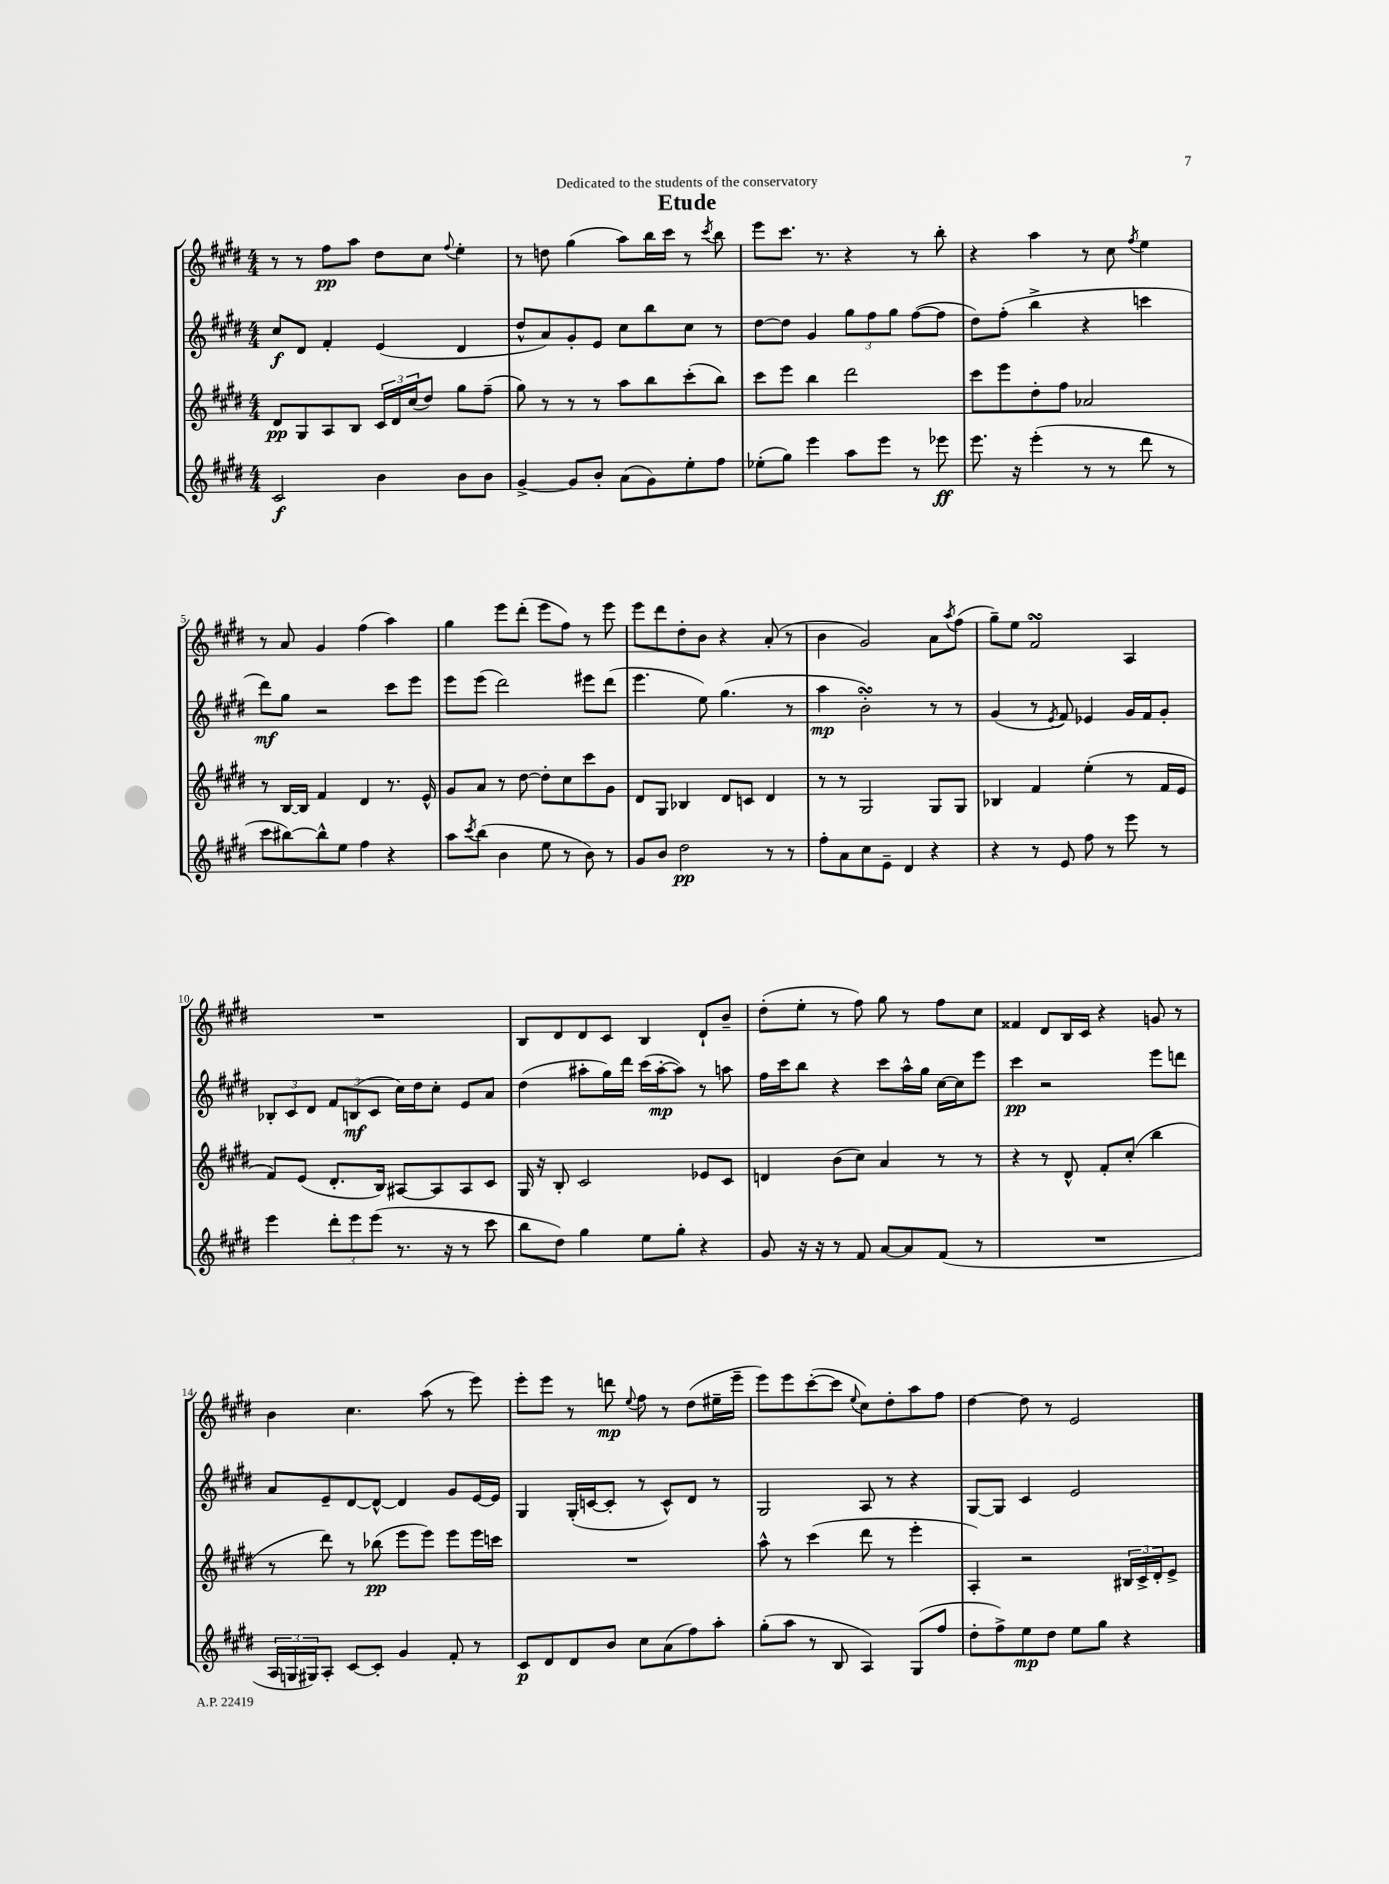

**kern	**kern	**kern	**kern
*staff4	*staff3	*staff2	*staff1
*clefG2	*clefG2	*clefG2	*clefG2
*k[f#c#g#d#]	*k[f#c#g#d#]	*k[f#c#g#d#]	*k[f#c#g#d#]
*M4/4	*M4/4	*M4/4	*M4/4
2c#	8d#	8cc#	8r
.	8G#	8d#	8r
.	8A	4f#'	8ff#
.	8B	.	8aa
4b	24c#	(4e	8dd#
.	24d#	.	.
.	(24cc#	.	.
.	8dd#)	.	8cc#
.	.	.	8qqff#
8b	8gg#	4d#	4ee'
8b	(8ff#~	.	.
=	=	=	=
[4g#^	8gg#)	8dd#^^	8r
.	8r	8a)	8dd
8g#]	8r	8g#'	(4gg#
8b'	8r	8e	.
(8a	8aa	8cc#	8aa)
8g#)	8bb	8bb	16bb
.	.	.	16ccc#
8ee'	(8ccc#'	8cc#	8r
.	.	.	8qccc#
8ff#	8bb)	8r	8bb
=	=	=	=
(8ee-'	8ccc#	[8dd#	8eee
8gg#)	8eee	8dd#]	8.ccc#
4eee	4bb	4g#	.
.	.	.	8.r
8aa	2ddd#	12gg#	4r
.	.	12ff#	.
8eee	.	.	.
.	.	12gg#	.
8r	.	([8ff#	8r
8eee-	.	8ff#]	8bb'
=	=	=	=
8.eee	8ccc#	8dd#)	4r
.	8eee	(8ff#'	.
16r	.	.	.
(4eee'	8dd#'	4bb^	4aa
.	8ff#	.	.
8r	2a-	4r	8r
8r	.	.	8cc#
.	.	.	8qff#
8ddd#	.	4ccc	4ee
8r	.	.	.
=	=	=	=
8ccc#	8r	8ddd#)	8r
[8bb#)	[16B	8gg#	8a
.	16B]	.	.
8bb#^^]	4f#	2r	4g#
8ee	.	.	.
4ff#	4d#	.	(4ff#
4r	8.r	8ccc#	4aa)
.	.	8eee	.
.	16e^^	.	.
=	=	=	=
8aa	8g#	8eee	4gg#
8qccc#	.	.	.
(8bb	8a	(8eee	.
4b	8r	2ddd#)	8eee
.	[8dd#	.	(8ddd#'
8ee	8dd#']	.	8eee
8r	8cc#	.	8ff#)
8b)	8ccc#	8eee#	8r
8r	8g#	(8ddd#	8eee
=	=	=	=
8g#	8d#	4.eee	8eee
8b	8G#	.	8ddd#
2dd#	4B-	.	8dd#'
.	.	8ee)	8b
.	8d#	(4.gg#	4r
.	8c	.	.
8r	4d#	.	(8a'
8r	.	8r	8r
=	=	=	=
8ff#'	8r	4aa	4b
8a	8r	.	.
8cc#	2G#	2b')	2g#)
8e~	.	.	.
4d#	.	.	.
4r	8G#	8r	8a
.	.	.	8qaa
.	8G#	8r	(8ff#
=	=	=	=
4r	4B-	(4g#	8gg#~)
.	.	.	8ee
8r	4f#	8r	2f#
.	.	8qe	.
8e	.	8f#)	.
8ff#	(4ee'	4e-	.
8r	.	.	.
8eee	8r	16g#	4A
.	.	16f#	.
8r	16f#	8g#'	.
.	16e	.	.
=	=	=	=
4eee	8f#)	12B-'	1r
.	.	12c#	.
.	(8e	.	.
.	.	12d#	.
12ddd#'	8.d#'	12f#	.
12eee	.	(12B	.
(12eee	.	12c#	.
.	16B)	.	.
8.r	[8A#	16cc#)	.
.	.	16dd#	.
.	8A#]	8cc#'	.
16r	.	.	.
8r	8A#	8e	.
8ccc#	8c#	8a	.
=	=	=	=
8bb	16G#	(4dd#	8B
.	16r	.	.
8dd#)	8B'	.	8d#
4gg#	2c#	8aa#'	8d#
.	.	16gg#)	8c#
.	.	16ddd#	.
8ee	.	(16ccc#	4B
.	.	[16aa#'	.
8gg#'	.	8aa#])	.
4r	8e-	8r	8d#`
.	8c#	8aa	8b~
=	=	=	=
8g#	4d	16ff#	(8dd#'
.	.	16ccc#	.
16r	.	8bb	8ee'
16r	.	.	.
8r	(8b	4r	8r
8f#	8cc#)	.	8ff#)
[8a	4a	8ccc#	8gg#
8a]	.	16aa^^	8r
.	.	16gg#	.
(8f#	8r	[16cc#	8ff#
.	.	16cc#]	.
8r	8r	8eee	8cc#
=	=	=	=
1r	4r	4ccc#	4f##
.	8r	2r	8d#
.	8d#^^	.	16B
.	.	.	16c#
.	8f#'	.	4r
.	(8cc#'	.	.
.	4bb	8eee	8g
.	.	8ddd	8r
=	=	=	=
24A	8r	8a	4b
24G	.	.	.
24G#)	.	.	.
8A'	8ddd#)	8e~	.
[8c#	8r	[8d#	4.cc#
8c#']	(8bb-	8d#^^_	.
4g#	8eee	4d#]	.
.	8eee)	.	(8aa
8f#'	8eee	8g#	8r
8r	16eee	[16e	8eee)
.	16ccc	16e]	.
=	=	=	=
8c#	1r	4G#	8eee'
8d#	.	.	8eee
8d#	.	(16G#'	8r
.	.	[16c	.
8b	.	8c']	8ddd
.	.	.	8qqee
8cc#	.	8r	8ff#
(8a	.	8c^^)	8r
8ff#)	.	8d#	(8dd#
8aa'	.	8r	16ee#~
.	.	.	16eee~
=	=	=	=
(8gg#'	8aa^^	2G#	8eee)
8aa	8r	.	8eee
8r	(4ccc#	.	([8ccc#'
8B	.	.	8ccc#]
.	.	.	8qqee
4A)	8ddd#	8A	8cc#)
.	8r	8r	8dd#'
(8G#	4eee'	4r	8aa
8ff#	.	.	8ff#
=	=	=	=
8dd#'	4A')	[8G#	[4dd#
8ff#^)	.	8G#]	.
8ee	2r	4c#	8dd#]
8dd#	.	.	8r
8ee	.	2e	2e
8gg#	.	.	.
4r	24B#	.	.
.	24c#^	.	.
.	24d#'	.	.
.	8e^	.	.
==	==	==	==
*-	*-	*-	*-
